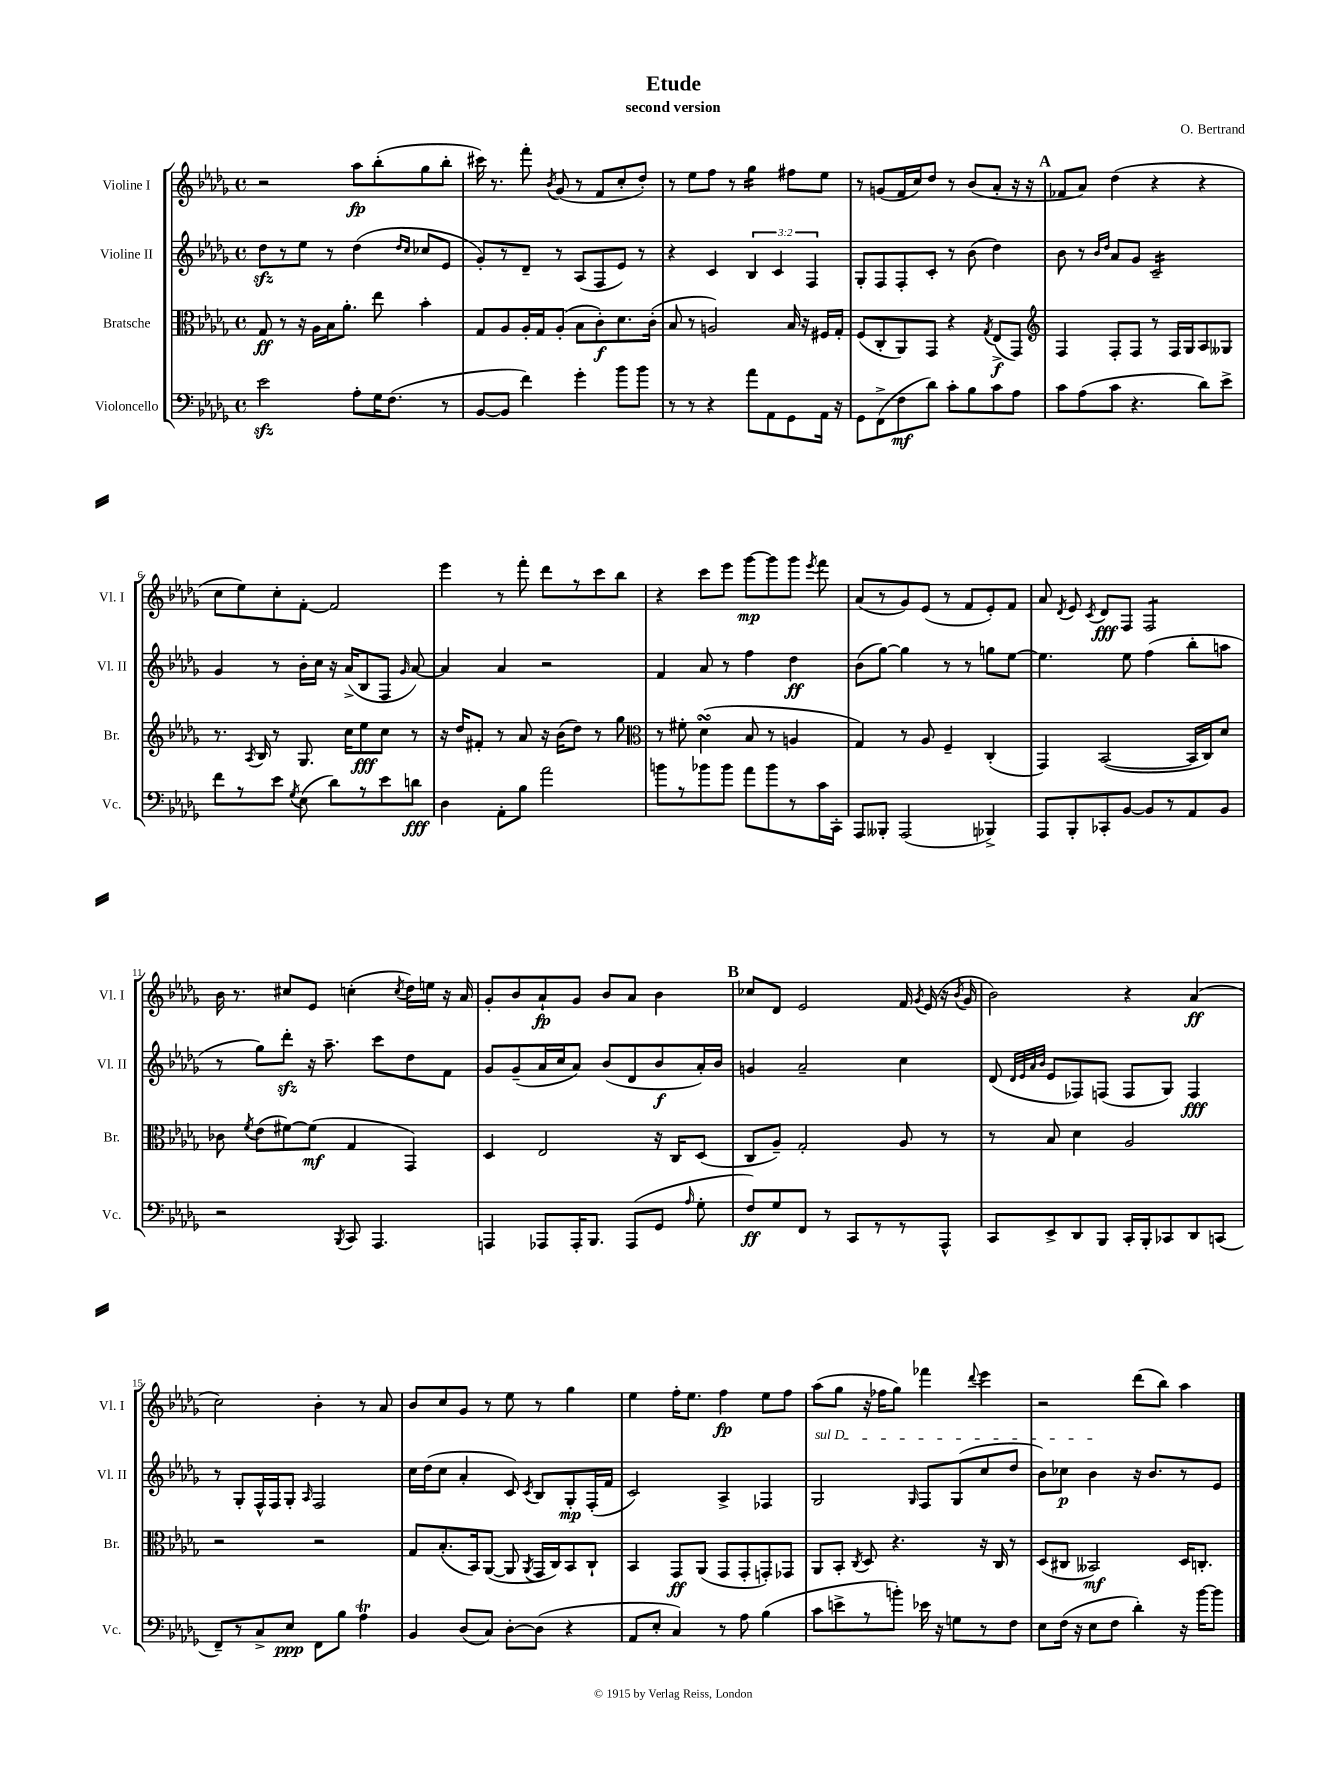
\header { title = "Etude" composer = "O. Bertrand" subtitle = "second version" }
<<
\new StaffGroup <<
\new Staff = "s0" \with { instrumentName = "Violine I" shortInstrumentName = "Vl. I" } {
    \clef treble \key des \major \defaultTimeSignature \time 4/4
    \autoBeamOff r2 aes''8[\fp bes''8-.( ges''8 bes''8]-. |
    cis'''16) r8. f'''8-. \acciaccatura { bes'8 } ges'8( r8 f'8[ c''8-. des''8]-.) |
    r8 ees''8[ f''8] r8 ges''4:16 fis''8[ ees''8] |
    r8 g'8[( f'16 c''16) des''8] r8 bes'8[( aes'8]-. r16 r16 |
    \mark \markup { \bold "A" } fes'8[ aes'8]) des''4( r4 r4 |
    c''8[ ees''8) c''8-. f'8]~-. f'2 |
    ees'''4 r8 f'''8-. des'''8[ r8 c'''8 bes''8] |
    r4 c'''8[ ees'''8] ges'''8[~\mp ges'''8 ges'''8] \acciaccatura { ees'''8 } f'''8 |
    aes'8[( r8 ges'8) ees'8]( r8 f'8[ ees'8-.) f'8] |
    aes'8 \acciaccatura { des'8 } ees'8 \acciaccatura { c'8 } des'8[\fff f8] f2:8 |
    bes'16 r8. cis''8[ ees'8] c''4-.( \acciaccatura { c''8 } des''16[) e''16] r16 aes'16 |
    ges'8[-. bes'8 aes'8-!\fp ges'8] bes'8[ aes'8] bes'4 |
    \mark \markup { \bold "B" } ces''8[ des'8] ees'2 f'16 \acciaccatura { ges'8 } ees'16( r16 \acciaccatura { bes'8 } ges'16 |
    bes'2) r4 aes'4\ff( |
    c''2) bes'4-. r8 aes'8 |
    bes'8[ c''8 ges'8] r8 ees''8 r8 ges''4 |
    ees''4 f''16[-. ees''8.] f''4\fp ees''8[ f''8] |
    aes''8[( ges''8] r16 fes''16[ ges''8]) fes'''4 \appoggiatura { des'''8 } ees'''4 |
    r2 des'''8[( bes''8]) aes''4 \bar "|." |
}
\new Staff = "s1" \with { instrumentName = "Violine II" shortInstrumentName = "Vl. II" } {
    \clef treble \key des \major \defaultTimeSignature \time 4/4 \override Staff.TupletNumber.text = #tuplet-number::calc-fraction-text
    \autoBeamOff des''8[\sfz r8 ees''8] r8 des''4( \grace { des''16[ c''16] } ces''8[ ees'8] |
    ges'8[-.) r8 des'8]-- r8 aes8[( f8 ees'8]) r8 |
    r4 c'4 \tuplet 3/2 { bes4 c'4 f4 } |
    ges8[-. f8 f8-. c'8]-. r8 bes'8( des''4) |
    \mark \markup { \bold "A" } bes'8 r8 \grace { bes'16[ des''16] } aes'8[ ges'8] c'2:16-- |
    ges'4 r8 bes'16[-. c''16] r16 aes'16[->( bes8 f8] \grace { ges'16 } aes'8~) |
    aes'4 aes'4 r2 |
    f'4 aes'8 r8 f''4 des''4\ff |
    bes'8[( ges''8]~) ges''4 r8 r8 g''8[ ees''8]~ |
    ees''4. ees''8 f''4( bes''8[-. a''8] |
    r8 ges''8[) des'''8]-.\sfz r16 aes''8.-- c'''8[ des''8 f'8] |
    ges'8[ ges'8--( aes'16 c''16 aes'8]) bes'8[( des'8 bes'8\f aes'16-.) bes'16] |
    \mark \markup { \bold "B" } g'4 aes'2-- c''4 |
    des'8( \grace { des'32[ ees'32 aes'32 bes'32] } ees'8[ fes8) f8]( f8[ ges8]) f4\fff |
    r8 ges8[-. f16-^ f16 ges8]-. \grace { aes16 } f2 |
    c''16[ des''16( c''8] aes'4-. c'8) \acciaccatura { c'8 } bes8[ ges8-.\mp f16-.( f'16] |
    c'2) aes4-> fes4 |
    \once \override TextSpanner.bound-details.left.text = \markup { \italic "sul D" } ges2\startTextSpan \grace { ges16 } f8[ ges8( c''8 des''8] |
    bes'8[) ces''8]\p bes'4\stopTextSpan r16 bes'8.[ r8 ees'8] \bar "|." |
}
\new Staff = "s2" \with { instrumentName = "Bratsche" shortInstrumentName = "Br." } {
    \clef alto \key des \major \defaultTimeSignature \time 4/4
    \autoBeamOff ges8\ff r8 r16 aes16[ bes16 aes'8.]-. ees''8 bes'4-. |
    ges8[ aes8 aes16-. ges16 aes8]-.( bes8[ c'8-.\f) des'8. c'16]-.( |
    bes8 r8 a2) bes16 r16 fis16[ ges16]-. |
    f8[( c8-. aes,8) ges,8] r4 \acciaccatura { ges8 } ees8[->\f( ges,8]) |
    \mark \markup { \bold "A" } \clef treble f4 f8[-. f8] r8 f16[ ges16 aes8 geses8] |
    r8. \acciaccatura { aes8 } bes16 r8 ges8. c''16[ ees''8\fff c''8] r8 |
    r16 des''16[ fis'8]-. r8 aes'8 r16 bes'16[( des''8]) r8 ges''8 |
    \clef alto r8 fis'8-. des'4\turn( bes8 r8 a4 |
    ges4) r8 aes8 f4-- c4-.( |
    ges,4) bes,2~( bes,16[ c16) des'8] |
    ces'8 \acciaccatura { f'8 } ees'8[( fis'8~) fis'8]\mf( ges4 ges,4) |
    des4 ees2 r16 c16[ des8]( |
    \mark \markup { \bold "B" } c8[ aes8]--) ges2-. aes8 r8 |
    r8 bes8 des'4 aes2 |
    r2 r2 |
    ges8[ bes8.-.( bes,16) aes,8]~( aes,8 \acciaccatura { aes,8 } ges,16[ c16) bes,8 c8]-! |
    bes,4 ges,8[\ff aes,8]( ges,8[ ges,8-. g,8-.) ges,8] |
    aes,8[ bes,8]-. \acciaccatura { c8 } des8 r4. r16 c16 r8 |
    des8[( cis8] beses,2\mf) des16[ c8.]-. \bar "|." |
}
\new Staff = "s3" \with { instrumentName = "Violoncello" shortInstrumentName = "Vc." } {
    \clef bass \key des \major \defaultTimeSignature \time 4/4
    \autoBeamOff ees'2\sfz aes8[-. ges16 f8.]( r8 |
    bes,8[~ bes,8] f'4) ges'4-. bes'8[ bes'8] |
    r8 r8 r4 aes'8[ aes,8 ges,8 aes,16] r16 |
    ges,8[ f,8->( f8\mf des'8]) c'8[-. bes8 c'8 aes8] |
    \mark \markup { \bold "A" } c'8[ aes8( c'8] r4. des'8[) ees'8]-> |
    f'8[ r8 ees'8] \acciaccatura { ges8 } ees8( des'8[) r8 ees'8 d'8]\fff |
    des4 aes,8[-. bes8] aes'2 |
    b'8[ r8 bes'8 bes'8] aes'8[ bes'8 r8 c'16 c,16]-. |
    aes,,8[ beses,,8]-. aes,,2( bes,,4->) |
    aes,,8[ bes,,8-. ces,8-. bes,8]~ bes,8[ r8 aes,8 bes,8] |
    r2 \acciaccatura { bes,,8 } c,8 aes,,4. |
    a,,4 aes,,8[ aes,,16-. bes,,8.] aes,,8[( ges,8] \grace { aes16 } ges8-. |
    \mark \markup { \bold "B" } f8[\ff) ges8 f,8] r8 c,8[ r8 r8 aes,,8]-^ |
    c,8[ ees,8-> des,8 bes,,8] c,16[-. bes,,16-. ces,8 des,8 c,8]( |
    f,8[--) r8 c8-> ees8]\ppp f,8[ bes8] aes4\trill |
    bes,4 des8[( c8]) des8[~-. des8]( r4 |
    aes,8[ ees8]-. c4) r8 aes8 bes4( |
    c'8[ e'8-> r8 b'8]-.) ees'16 r16 g8[ r8 f8] |
    ees8[ f16]( r16 ees8[ f8] des'4-.) r16 bes'16[~ bes'8] \bar "|." |
}
>>
>>
